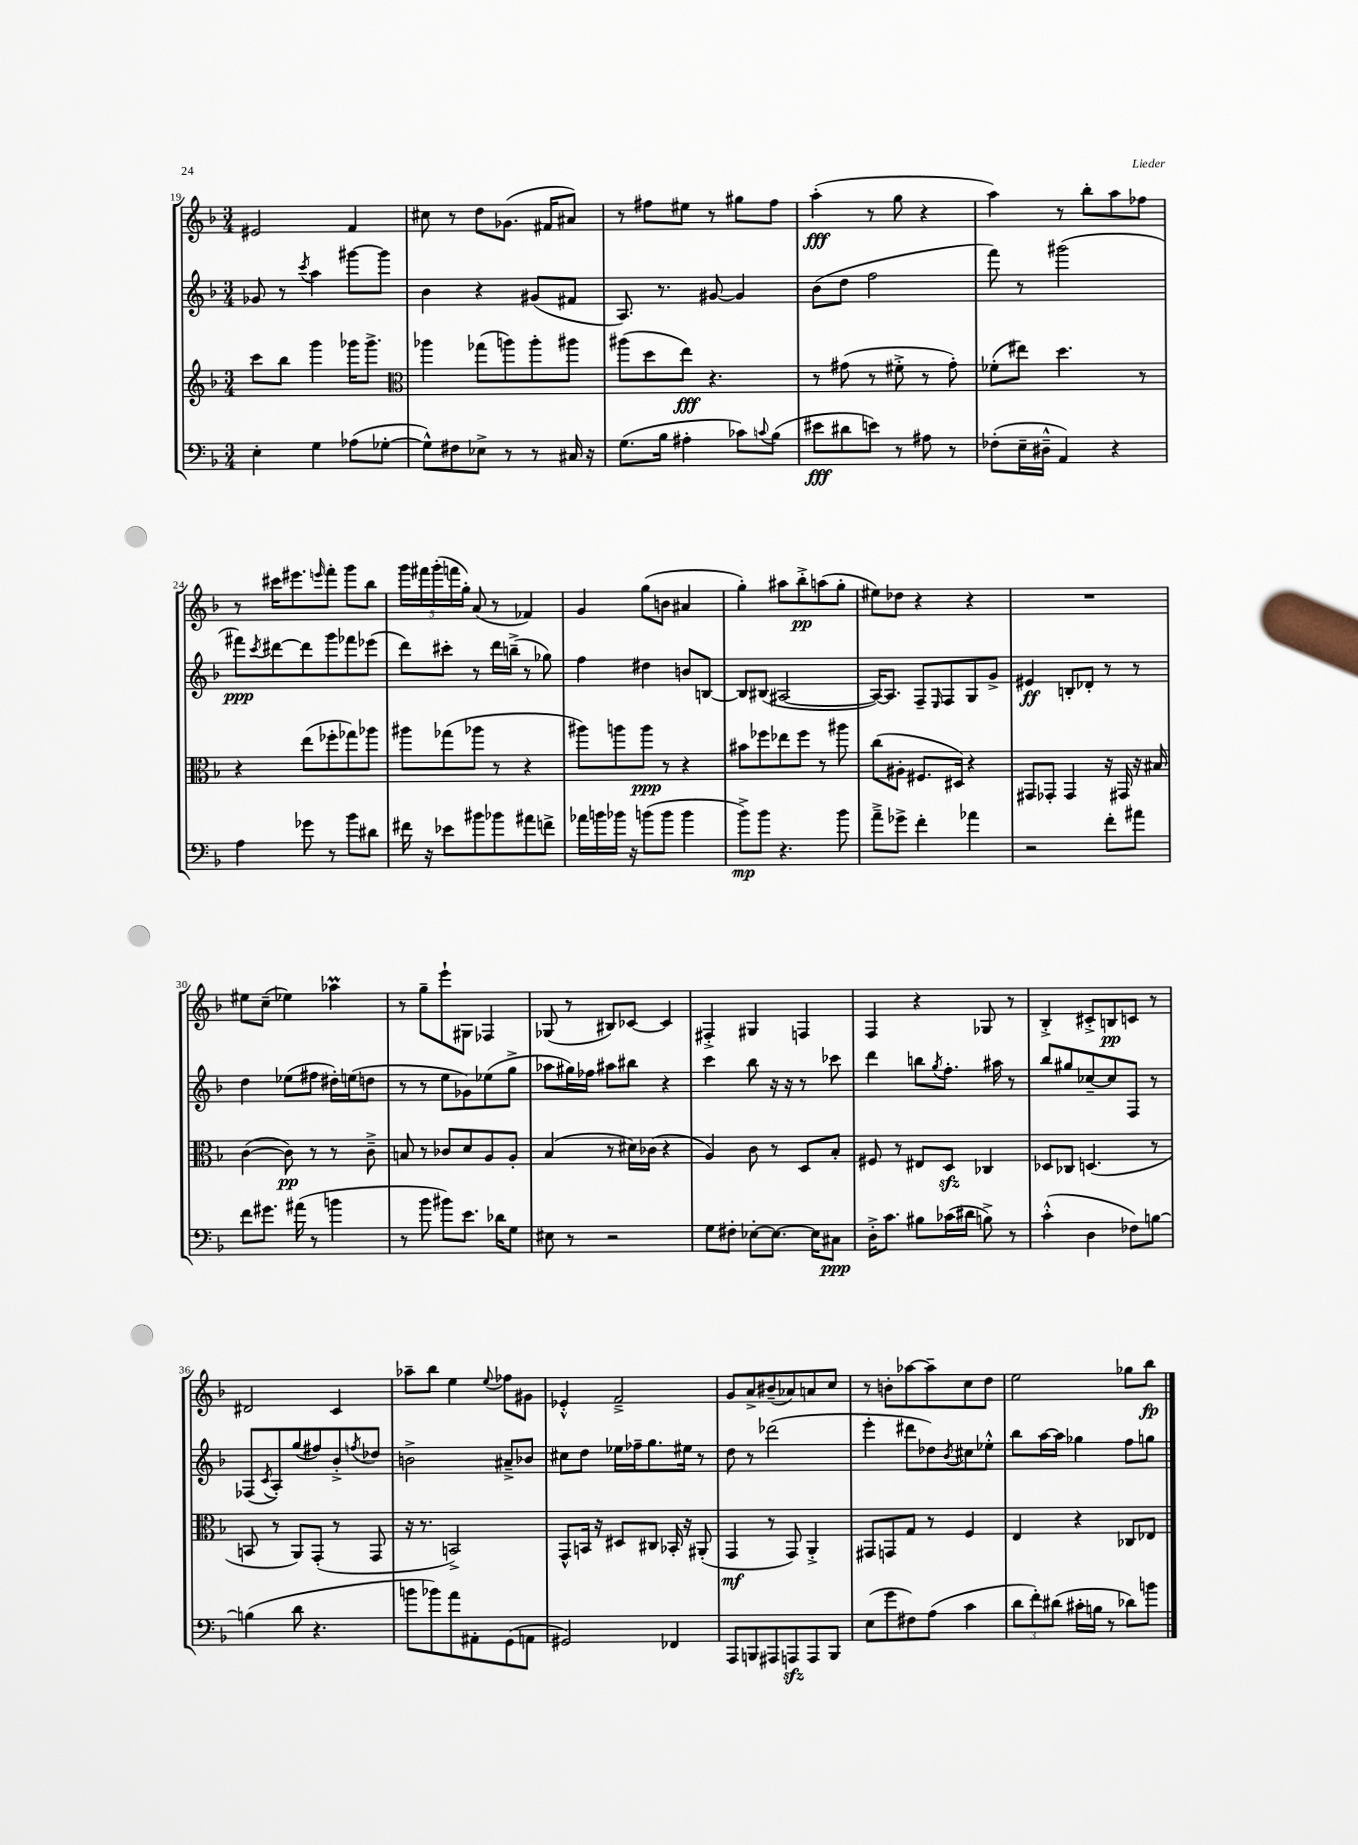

**kern	**kern	**kern	**kern
*staff4	*staff3	*staff2	*staff1
*clefF4	*clefG2	*clefG2	*clefG2
*k[b-]	*k[b-]	*k[b-]	*k[b-]
*M3/4	*M3/4	*M3/4	*M3/4
4E'	8ccc	8g-	2e#
.	8bb-	8r	.
.	.	8qccc	.
4G	4ggg	4aa	.
(8A-	16ggg-	[8ggg#	4f
.	8.ggg-^	.	.
[8G-'	.	8ggg#]	.
=	=	=	=
*	*clefC3	*	*
8G-^^])	4aa-	4b-	8cc#
8F#	.	.	8r
8E-^	(8gg-	4r	8dd
8r	8aa)	.	(8.g-
8r	8aa'	(8g#	.
.	.	.	16f#
16C#	8aa#	8f#	8a#)
16r	.	.	.
=	=	=	=
(8.G	(8aa#	8.A)	8r
.	8dd	.	8ff#
16B-	.	8.r	.
4A#'	8ee)	.	8ee#
.	4.r	[8g#	8r
8c-)	.	4g#]	8gg#
8qqc	.	.	.
(8B-	.	.	8ff#
=	=	=	=
8e#	8r	(8b-	(4aa'
8d#	(8g#	8dd	.
8e)	8r	2ff	8r
8r	8f#'^	.	8gg
8A#	8r	.	4r
8r	8g#')	.	.
=	=	=	=
(8F-'	(8f-'	8fff)	4aa)
16E~	8ee#)	8r	.
16D#~^^	.	.	.
4AA)	4.dd	(2ggg#	8r
.	.	.	8bb-'
4r	.	.	8aa
.	8r	.	8ff-
=	=	=	=
4A	4r	8fff#)	8r
.	.	8qccc	.
.	.	[8ddd#	16ccc#
.	.	.	8.eee#
8g-	(8ee	8ddd#]	.
.	.	.	16qqeee
8r	8ff-'	8ggg	8fff'
8b-	8gg-)	8fff-	8ggg
8d#	8aa-	(8eee-	8bb-
=	=	=	=
16f#	8aa#	8ddd)	20ggg
.	.	.	20fff#
16r	.	.	.
.	.	.	(20ggg'
8e-	(8gg-	8ccc#'	.
.	.	.	20fff
.	.	.	20gg')
8b#	8aa-	8r	(8a
8b-	8r	16ddd	8r
.	.	(16bb~^	.
8a#	4r	8r	4f-)
8f^	.	8gg-)	.
=	=	=	=
16a-	8aa#)	4ff	4g
16b	.	.	.
16b-	8aa	.	.
16r	.	.	.
(8b	8aa	4dd#	(8gg
8b	8r	.	8b
4b	4r	8b	4a#
.	.	[8B	.
=	=	=	=
8b-^)	8b#	8B]	4gg')
8b-	8ff-	(8B#	.
4.r	8ee-	[2A#	8aa#
.	8ff-	.	8bb-'^
.	8r	.	(8aa
8b-	8aa#	.	8gg'
=	=	=	=
8a~^	(8cc	16A#_)	8ee#)
.	.	8.A#]	.
8g-^	8A#'	.	8dd-
4f'	8.F#	8F~	4r
.	.	16qqE	.
.	.	8F	.
.	16D#)	.	.
4a-	4r	8G	4r
.	.	8g^	.
=	=	=	=
2r	8GG#	4e#	2.r
.	8GG-'	.	.
.	4GG-	8B'	.
.	.	8d-'	.
8f'	16r	8r	.
.	16GG#	.	.
8a#	16r	8r	.
.	16B#	.	.
=	=	=	=
8f	([4c	4dd	8ee#
8.g#	.	.	(8cc~
.	8c])	(8ee-	4ee-)
(16a#	.	.	.
8r	8r	8ff#	.
4b	8r	16dd#')	4aa-
.	.	(16ee	.
.	8c~^	8dd	.
=	=	=	=
8r	8B	8r	8r
8b-	8r	8r	8gg~
8b#)	8c-	8ee	8eee`
8.e	8d	8g-)	8G#
.	8A	(8ee-	4F-
16d-	.	.	.
8G	8A'	8gg^	.
=	=	=	=
8E#	(4B-	8aa-	(8G-
8r	.	16gg#)	8r
.	.	16ff-	.
2r	8r	8aa#	8B#)
.	16d#)	8bb#	[8c-
.	(16c-	.	.
.	4r	4r	4c-]
=	=	=	=
8G	4A)	4ccc	4F#'^
8F#'	.	.	.
[8E-'	8c	8bb-	4G#
8.E-_	8r	16r	.
.	.	16r	.
.	8D	8r	4F
16E-]	.	.	.
8C#	8B-'	8ccc-	.
=	=	=	=
16D'^	8F#	4ddd	4F
8.c	.	.	.
.	8r	.	.
8B#	8E#	8bb	4r
.	.	8qgg	.
(16c-	8D	8.ff'	.
16d#	.	.	.
8B^)	4C-	.	8G-
.	.	16aa#	.
8r	.	8r	8r
=	=	=	=
(4c'^^	8D-	8bb-	4B-'^
.	8C-	8gg#	.
4D	(4.D	[8cc-~	8c#'^
.	.	8cc-]	8B
8F-)	.	8F	8c
[8B	8r	8r	8r
=	=	=	=
(4B]	8BB	(8F-	2d#
.	.	8qc	.
.	8r	8A')	.
8d	8AA)	(8gg	.
4.r	(8GG'	8ff#)	.
.	8r	8b-'^	4c
.	.	8qff	.
.	8GG	8dd-	.
=	=	=	=
8b	16r	2b^	8aa-~
.	8.r	.	.
8b-)	.	.	8bb-
8a	2BB^)	.	4ee
8AA#'	.	.	.
.	.	.	8qqee
(8GG	.	8a#~^	8ff-
8AA	.	8b-	8g#
=	=	=	=
2GG#)	8GG^^	8cc#	4e-'^^
.	16BB	8dd	.
.	16r	.	.
.	8D#	16ee-	2f~^
.	.	16ff-~	.
.	8C#	8.gg	.
4FF-	16BB-'	.	.
.	16r	16ee#	.
.	(8AA#'	8r	.
=	=	=	=
8AAA	4GG	8dd	8g
8BBB	.	8r	8a^
8AAA#	8r	(2ddd-	(8b#~
8AAA	8GG)	.	8a-)
8AAA	4AA'^	.	8a
8BBB	.	.	8cc
=	=	=	=
(8E	8GG#	4eee'	8r
8g	8GG	.	8b'
8F#)	8G	8ddd#	[8aa-
(8A	8r	8dd-)	8aa-~]
.	.	8qb-	.
4c	4F	8cc#	8cc
.	.	8ee-'^^	8dd
=	=	=	=
12d	4E	8bb-	2ee
12f')	.	.	.
.	.	[16aa	.
(12d#	.	.	.
.	.	16aa]	.
16c#'	4r	4gg-	.
16B	.	.	.
8r	.	.	.
8d-)	8C-	8ff	8gg-
8b	8E-	8gg	8bb-
==	==	==	==
*-	*-	*-	*-
